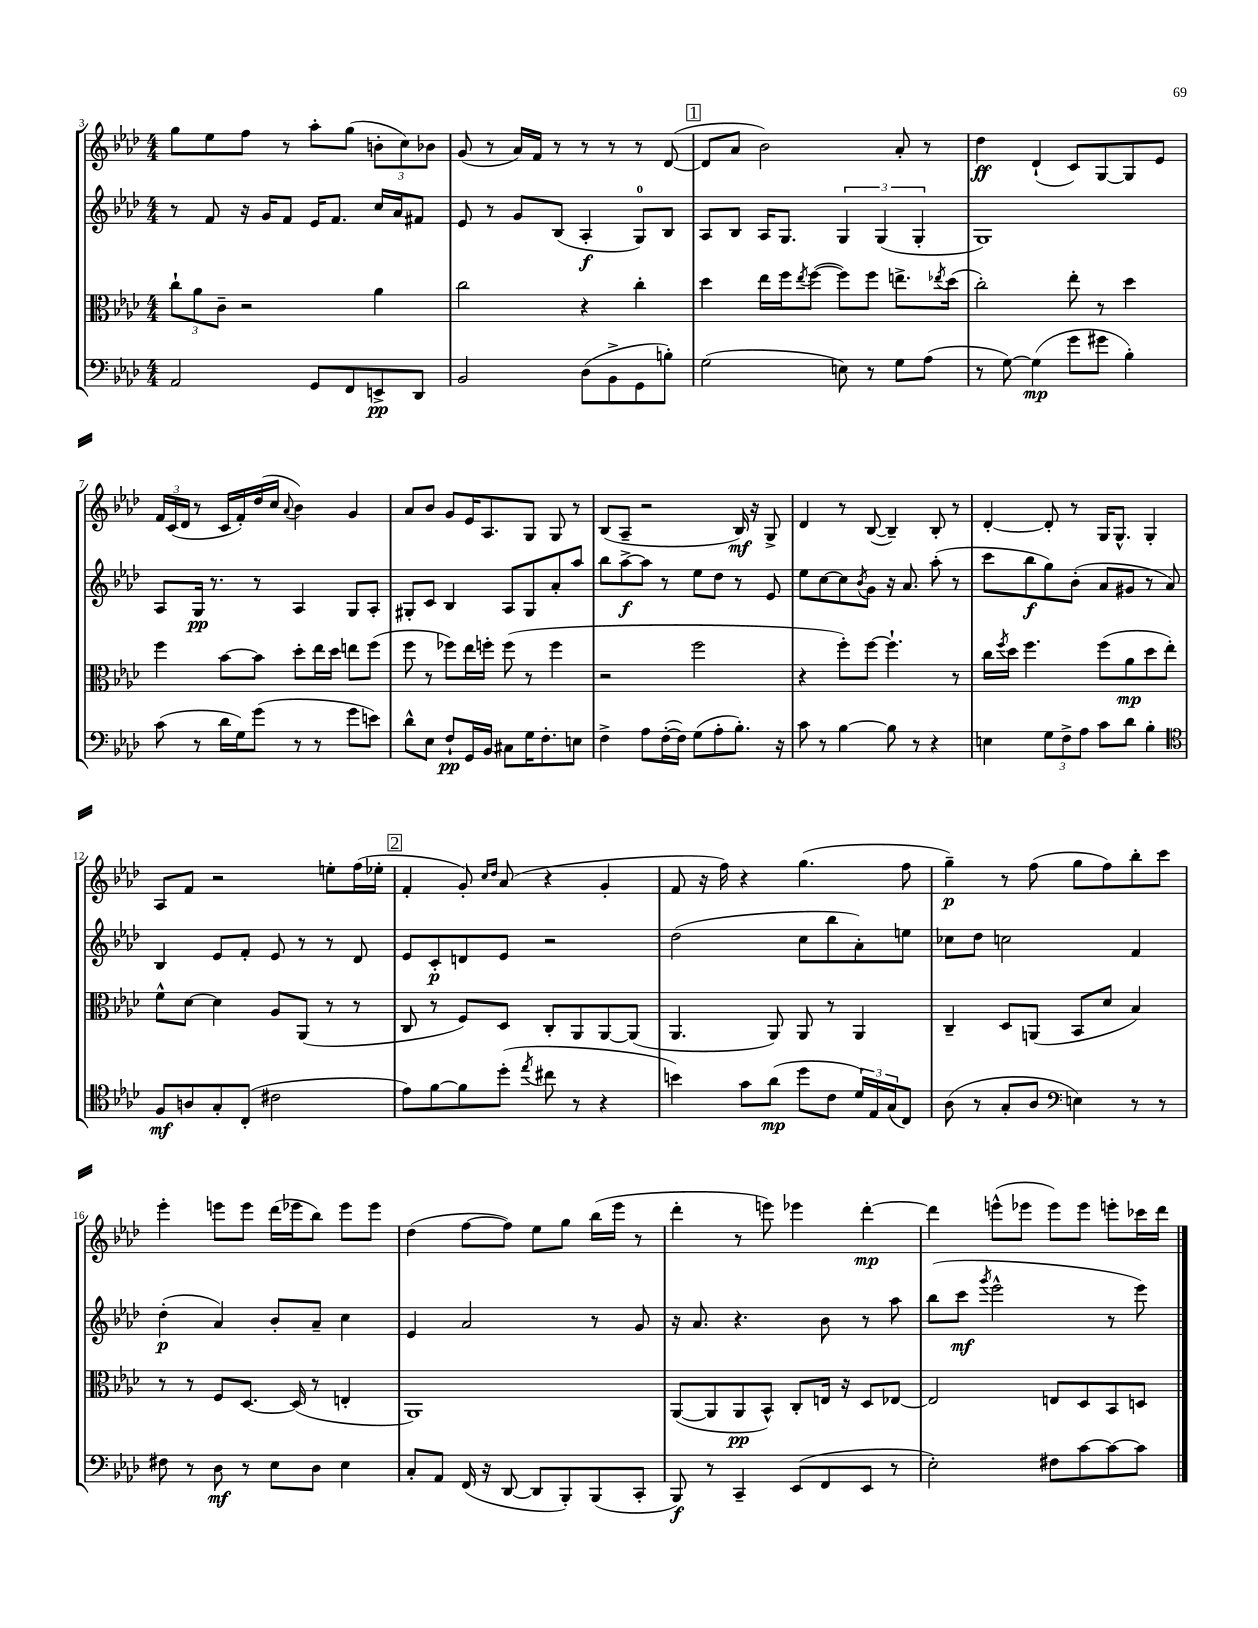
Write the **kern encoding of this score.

**kern	**dynam	**kern	**dynam	**kern	**dynam	**kern	**dynam
*part4	*part4	*part3	*part3	*part2	*part2	*part1	*part1
*staff4	*staff4	*staff3	*staff3	*staff2	*staff2	*staff1	*staff1
*clefF4	*	*clefC3	*	*clefG2	*	*clefG2	*
*k[b-e-a-d-]	*	*k[b-e-a-d-]	*	*k[b-e-a-d-]	*	*k[b-e-a-d-]	*
*M4/4	*	*M4/4	*	*M4/4	*	*M4/4	*
=3	=3	=3	=3	=3	=3	=3	=3
2AA-/	.	12cc`\L	.	8r	.	8gg\L	.
.	.	12a-\	.	.	.	.	.
.	.	.	.	8f/	.	8ee-\	.
.	.	12c~\J	.	.	.	.	.
.	.	2r	.	16r	.	8ff\J	.
.	.	.	.	16g/KL	.	.	.
.	.	.	.	8f/J	.	8r	.
8GG/L	.	.	.	16e-/KL	.	8aa-'\L	.
.	.	.	.	8.f/J	.	.	.
8FF/	.	.	.	.	.	(8gg\J	.
8EEn^/	pp	4a-\	.	16cc/LL	.	12bn'\L	.
.	.	.	.	16a-/J	.	.	.
.	.	.	.	.	.	12cc\)	.
8DD-/J	.	.	.	8f#X/J	.	.	.
.	.	.	.	.	.	12b-X\J	.
=4	=4	=4	=4	=4	=4	=4	=4
2BB-/	.	2cc\	.	8e-/	.	(8g/	.
.	.	.	.	8r	.	8r	.
.	.	.	.	8g/L	.	16a-/LL)	.
.	.	.	.	.	.	16f/JJ	.
.	.	.	.	(8B-/J	.	8r	.
(8D-\L	.	4r	.	4A-'/	f	8r	.
8BB-^\	.	.	.	.	.	8r	.
8GG\	.	4cc'\	.	8G/L)	.	8r	.
8Bn'\J)	.	.	.	8B-/J	.	([8d-/	.
!!LO:REH:place=s1:t=1
=5	=5	=5	=5	=5	=5	=5	=5
(2G\	.	4dd-\	.	8A-/L	.	8d-/L]	.
.	.	.	.	8B-/J	.	8a-/J	.
.	.	16ee-\LL	.	16A-/KL	.	2b-\)	.
.	.	16ff\J	.	8.G/J	.	.	.
.	.	8qee-/	.	.	.	.	.
.	.	([8ff\J	.	.	.	.	.
8En\)	.	8ff\L])	.	6G/	.	.	.
8r	.	8ff\J	.	.	.	.	.
.	.	.	.	(6G/	.	.	.
8G\L	.	8.een^\L	.	.	.	8a-'/	.
.	.	.	.	6G'/	.	.	.
(8A-\J	.	.	.	.	.	8r	.
.	.	8qee-X/	.	.	.	.	.
.	.	(16dd-\Jk	.	.	.	.	.
=6	=6	=6	=6	=6	=6	=6	=6
8r	.	2cc'\)	.	1G)	.	4dd-\	ff
[8G\)	.	.	.	.	.	.	.
(4G\]	mp	.	.	.	.	(4d-`/	.
8g\L	.	8ee-'\	.	.	.	8c/L)	.
8g#X\J	.	8r	.	.	.	[8G/	.
4B-'\)	.	4dd-\	.	.	.	8G/]	.
.	.	.	.	.	.	8e-/J	.
!!LO:LB:g=z
=7	=7	=7	=7	=7	=7	=7	=7
(8c\	.	4ff\	.	8A-/L	.	24f/LL	.
.	.	.	.	.	.	(24c/	.
.	.	.	.	.	.	24d-/JJ	.
8r	.	.	.	16G/Jk	pp	8r	.
.	.	.	.	8.r	.	.	.
16d-\LL	.	[8b-\L	.	.	.	16c/LL	.
16G\J)	.	.	.	.	.	16f'/)	.
(8g\J	.	8b-\J]	.	8r	.	(16dd-/	.
.	.	.	.	.	.	16cc/JJ	.
.	.	.	.	.	.	8qqa-/	.
8r	.	8dd-'\L	.	4A-/	.	4b-\)	.
8r	.	16ee-\L	.	.	.	.	.
.	.	16dd-\JJ	.	.	.	.	.
8g\L	.	8een\L	.	8G/L	.	4g/	.
8en\J)	.	(8ff\J	.	8A-'/J	.	.	.
=8	=8	=8	=8	=8	=8	=8	=8
8d-^^\L	.	8ff\	.	8G#X'/L	.	8a-/L	.
8E-\J	.	8r	.	8c/J	.	8b-/J	.
8F`/L	pp	8ff-X\L)	.	4B-/	.	8g/L	.
16GG/L	.	16ee-\L	.	.	.	16e-/K	.
16BB-/JJ	.	16ffn'\JJ	.	.	.	8.A-/	.
8C#X\L	.	(8ff\	.	8A-/L	.	.	.
16G\K	.	8r	.	8G#/	.	8G/J	.
8.F'\	.	.	.	.	.	.	.
.	.	4ff\	.	8a-'/	.	8G/	.
8En\J	.	.	.	8aa-/J	.	8r	.
=9	=9	=9	=9	=9	=9	=9	=9
4F^\	.	2r	.	8bb-\L	.	(8B-/L	.
.	.	.	.	[8aa-^\	f	8A-~/J	.
8A-\L	.	.	.	8aa-\J]	.	2r	.
([16F'\L	.	.	.	8r	.	.	.
16F\JJ])	.	.	.	.	.	.	.
(8G\L	.	2ff\	.	8ee-\L	.	.	.
8A-'\	.	.	.	8dd-\J	.	.	.
8.B-'\J)	.	.	.	8r	.	16B-/)	mf
.	.	.	.	.	.	16r	.
.	.	.	.	8e-/	.	8G^/	.
16r	.	.	.	.	.	.	.
=10	=10	=10	=10	=10	=10	=10	=10
8c\	.	4r	.	8ee-\L	.	4d-/	.
8r	.	.	.	[8cc\	.	.	.
[4B-\	.	8ff'\L)	.	8cc\]	.	8r	.
.	.	.	.	8qb-/	.	.	.
.	.	[8ff\J	.	8g\J	.	([8B-/	.
8B-\]	.	4.ff`\]	.	16r	.	4B-~/])	.
.	.	.	.	8.a-/	.	.	.
8r	.	.	.	.	.	.	.
4r	.	.	.	(8aa-'\	.	8B-'/	.
.	.	8r	.	8r	.	8r	.
=11	=11	=11	=11	=11	=11	=11	=11
4En\	.	16cc\LL	.	8ccc\L	.	[4d-'/	.
.	.	8qff/	.	.	.	.	.
.	.	16dd-\JJ	.	.	.	.	.
.	.	4.ff\	.	8bb-\	f	.	.
12G\L	.	.	.	8gg\)	.	8d-'/]	.
12F^\	.	.	.	.	.	.	.
.	.	.	.	(8b-'\J	.	8r	.
12A-\J	.	.	.	.	.	.	.
8c\L	.	(8ff\L	.	8a-/L	.	16G/KL	.
.	.	.	.	.	.	8.G^^/J	.
8d-\J	.	8a-\	mp	8g#X/J	.	.	.
4B-'\	.	8dd-\	.	8r	.	4G'/	.
.	.	8ee-'\J)	.	8a-/)	.	.	.
!!LO:LB:g=z
=12	=12	=12	=12	=12	=12	=12	=12
*clefC4	*	*	*	*	*	*	*
8F/L	mf	8f^^\L	.	4B-/	.	8A-/L	.
8An/	.	[8d-\J	.	.	.	8f/J	.
8G'/	.	4d-\]	.	8e-/L	.	2r	.
(8C'/J	.	.	.	8f'/J	.	.	.
2c#X\	.	8A-/L	.	8e-/	.	.	.
.	.	(8AA-/J	.	8r	.	.	.
.	.	8r	.	8r	.	8een'\L	.
.	.	8r	.	8d-/	.	(16ff\L	.
.	.	.	.	.	.	16ee-X'\JJ	.
!!LO:REH:place=s1:t=2
=13	=13	=13	=13	=13	=13	=13	=13
8e-\L)	.	8C/	.	8e-/L	.	4f'/	.
[8f\	.	8r	.	8c'/	p	.	.
8f\]	.	8F/L)	.	8dn/	.	8g'/)	.
.	.	.	.	.	.	16qqcc/LL	.
.	.	.	.	.	.	16qqdd-/JJ	.
(8dd-'\J	.	8D-/J	.	8e-/J	.	(8a-/	.
8qee-/	.	.	.	.	.	.	.
8cc#X\	.	8C'/L	.	2r	.	4r	.
8r	.	8AA-/	.	.	.	.	.
4r	.	[8AA-/	.	.	.	4g'/	.
.	.	(8AA-/J]	.	.	.	.	.
=14	=14	=14	=14	=14	=14	=14	=14
4bn\)	.	4.AA-/	.	(2dd-\	.	8f/	.
.	.	.	.	.	.	16r	.
.	.	.	.	.	.	16ff\)	.
8g\L	.	.	.	.	.	4r	.
(8a-\J	mp	8AA-/)	.	.	.	.	.
8dd-\L	.	8AA-/	.	8cc\L	.	(4.gg\	.
8c\J	.	8r	.	8bb-\	.	.	.
24d-/LL)	.	4AA-/	.	8a-'\)	.	.	.
24E-/	.	.	.	.	.	.	.
(24G/J	.	.	.	.	.	.	.
8C/J)	.	.	.	8een\J	.	8ff\	.
=15	=15	=15	=15	=15	=15	=15	=15
(8A-\	.	4C~/	.	8cc-X\L	.	4gg~\)	p
8r	.	.	.	8dd-\J	.	.	.
8G'/L	.	8D-/L	.	2ccn\	.	8r	.
8A-/J	.	(8AAn/J	.	.	.	(8ff\	.
*clefF4	*	*	*	*	*	*	*
4En\)	.	8BB-/L	.	.	.	8gg\L	.
.	.	8d-/J	.	.	.	8ff\)	.
8r	.	4B-/)	.	4f/	.	8bb-'\	.
8r	.	.	.	.	.	8ccc\J	.
!!LO:LB:g=z
=16	=16	=16	=16	=16	=16	=16	=16
8F#X\	.	8r	.	(4dd-'\	p	4eee-'\	.
8r	.	8r	.	.	.	.	.
8D-\	mf	8F/L	.	4a-/)	.	8eeen\L	.
8r	.	[8.D-/J	.	.	.	8eee\J	.
8E-\L	.	.	.	8b-'/L	.	(16ddd-\LL	.
.	.	(16D-/]	.	.	.	16eee-X\J	.
8D-\J	.	8r	.	8a-~/J	.	8bb-\J)	.
4E-\	.	4En'/	.	4cc\	.	8eee-\L	.
.	.	.	.	.	.	8eee-\J	.
=17	=17	=17	=17	=17	=17	=17	=17
8C'/L	.	1AA-)	.	4e-/	.	(4dd-\	.
8AA-/J	.	.	.	.	.	.	.
(16FF/	.	.	.	2a-/	.	[8ff\L	.
16r	.	.	.	.	.	.	.
[8DD-/	.	.	.	.	.	8ff\J])	.
8DD-/L]	.	.	.	.	.	8ee-\L	.
8BBB-'/)	.	.	.	.	.	8gg\J	.
(8BBB-/	.	.	.	8r	.	(16bb-\LL	.
.	.	.	.	.	.	16eee-\JJ	.
8CC'/J	.	.	.	8g/	.	8r	.
=18	=18	=18	=18	=18	=18	=18	=18
8BBB-/)	f	([8AA-/L	.	16r	.	4ddd-'\	.
.	.	.	.	8.a-/	.	.	.
8r	.	8AA-/]	.	.	.	.	.
4CC~/	.	8AA-/	pp	4.r	.	8r	.
.	.	8BB-^^/J)	.	.	.	8eeen\)	.
(8EE-/L	.	8C'/L	.	.	.	4eee-X\	.
8FF/	.	16En/Jk	.	8b-\	.	.	.
.	.	16r	.	.	.	.	.
8EE-/J	.	8D-/L	.	8r	.	[4ddd-'\	mp
8r	.	[8E-X/J	.	8aa-\	.	.	.
=19	=19	=19	=19	=19	=19	=19	=19
2E-'\)	.	2E-/]	.	(8bb-\L	.	4ddd-\]	.
.	.	.	.	8ccc\J	mf	.	.
.	.	.	.	8qggg/	.	.	.
.	.	.	.	2eee-^^\	.	(8eeen^^\L	.
.	.	.	.	.	.	8eee-X\J	.
8F#X\L	.	8En/L	.	.	.	8eee-\L)	.
[8c\	.	8D-/	.	.	.	8eee-\J	.
8c\_	.	8BB-/	.	8r	.	8eeen'\L	.
8c\J]	.	8Dn/J	.	8eee-\)	.	16ccc-X\L	.
.	.	.	.	.	.	16ddd-\JJ	.
==	==	==	==	==	==	==	==
*-	*-	*-	*-	*-	*-	*-	*-
